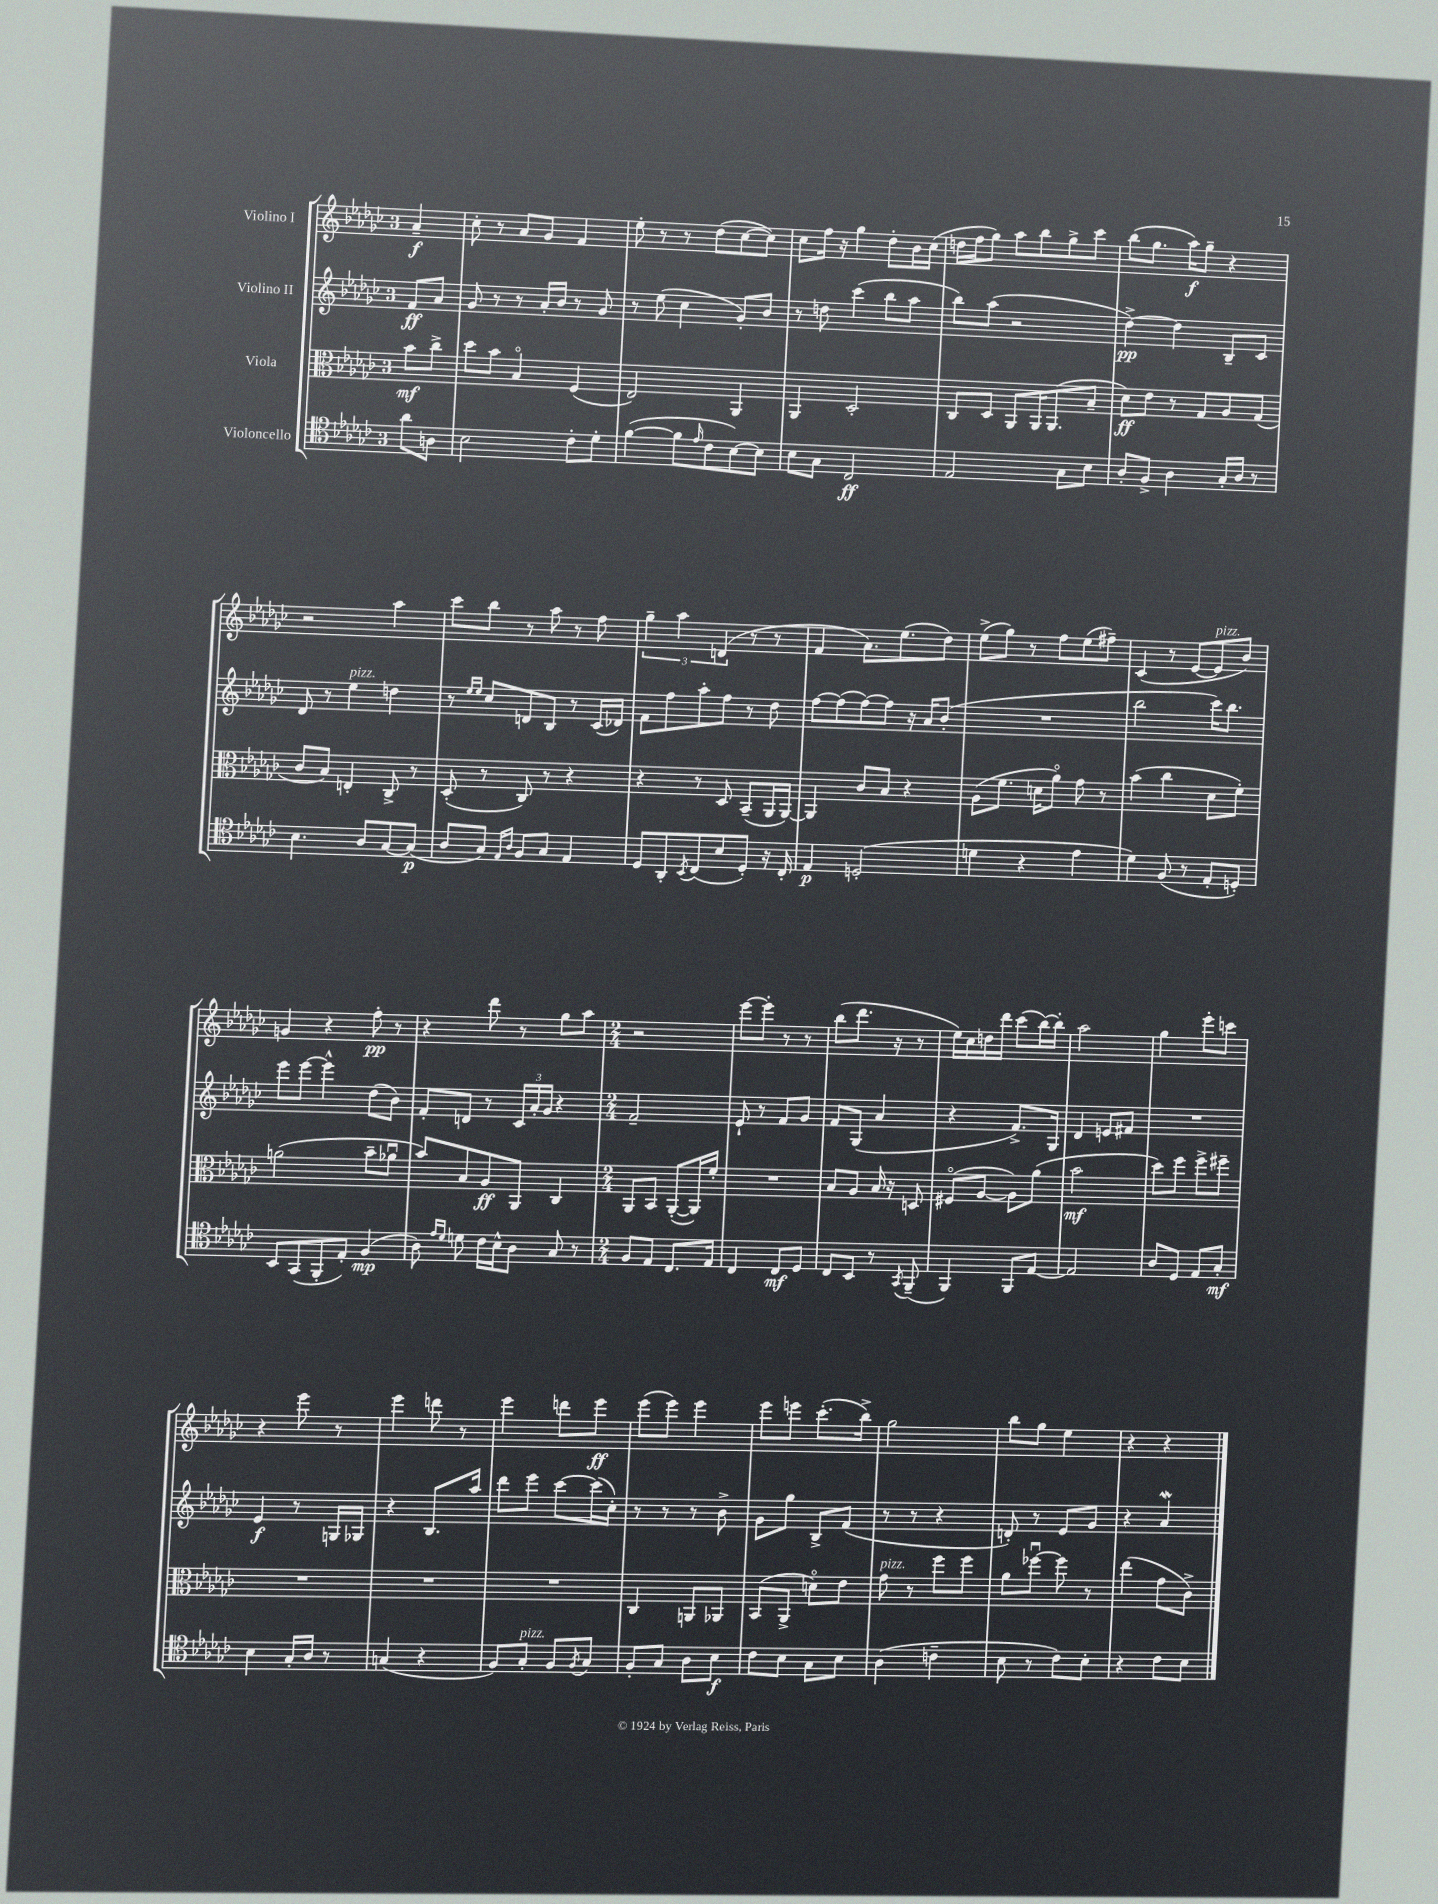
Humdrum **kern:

**kern	**kern	**kern	**kern
*staff4	*staff3	*staff2	*staff1
*clefC4	*clefC3	*clefG2	*clefG2
*k[b-e-a-d-g-c-]	*k[b-e-a-d-g-c-]	*k[b-e-a-d-g-c-]	*k[b-e-a-d-g-c-]
*M3/4	*M3/4	*M3/4	*M3/4
8a-	8b-	8f	4a-~
8A	8cc-^	8a-	.
=	=	=	=
2B-	8dd-	8g-	8cc-'
.	8b-	8r	8r
.	4B-o	8r	8a-
.	.	16a-'	8g-
.	.	16b-	.
8c-'	(4F	8r	4f
8d-'	.	8g-	.
=	=	=	=
([4f	2E-)	8r	8ee-'
.	.	(8ee-	8r
8f]	.	4cc-	8r
16qqe-	.	.	.
8c-	.	.	(8dd-
[8B-)	4AA-	8g-')	[8cc-
8B-]	.	8b-	8cc-])
=	=	=	=
8B-	4AA-	8r	8cc-
8G-	.	8dd	16ff
.	.	.	16r
2C-	2D-'	(4ccc-	4gg-
.	.	8bb-	8dd-'
.	.	8aa-	16b-
.	.	.	(16cc-
=	=	=	=
2E-	8C-	8bb-)	16dd
.	.	.	16ff
.	8D-	(8aa-	8gg-)
.	8AA-	2r	8aa-
.	16AA-	.	8bb-
.	(8.AA-	.	.
8G-	.	.	8gg-^
8B-	8B-~	.	8ccc-
=	=	=	=
8A-'	8d-)	[4dd-^)	(8bb-
8F^	8e-	.	8.gg-
4A-	8r	4dd-]	.
.	.	.	16aa-)
.	8G-	.	8gg-~
16G-'	8A-	8B-~	4r
16A-	.	.	.
8r	(8G-	8c-	.
=	=	=	=
4.B-	8c-	8d-	2r
.	8B-)	8r	.
.	4E'	4ee-	.
8A-	.	.	.
[8G-	8C-^	4dd	4aa-
(8G-]	8r	.	.
=	=	=	=
8A-	(8D-'	8r	8ccc-
.	.	16qqee-	.
.	.	16qqee-	.
8G-)	8r	8cc-	8bb-
16qqE-	.	.	.
16qqA-	.	.	.
8F	8C-)	8d	8r
8G-	8r	8B-	8aa-
4E-	4r	8r	8r
.	.	(16c-	8ff
.	.	16d-)	.
=	=	=	=
8D-	4r	8f	6gg-~
8AA-'	.	8ff	.
.	.	.	6aa-
8qBB-	.	.	.
(8C-	8r	8aa-'	.
.	.	.	(6d
8B-	8D-	8ff	.
8D-')	(8BB-~	8r	8r
16r	16AA-	8dd-	8r
16C-'	[16AA-)	.	.
=	=	=	=
4E-	4AA-]	[8ff	4f
.	.	(8ff]	.
(2D'	8c-	[8ff)	8.a-)
.	8B-	8ff]	.
.	.	.	(8.ee-
.	4r	16r	.
.	.	16a-	.
.	.	(8b-'	8dd-)
=	=	=	=
4d	(8A-	2.r	(8ee-^
.	8.f	.	8gg-)
4r	.	.	8r
.	16d	.	.
.	8a-o)	.	8ff
4e-	8g-	.	(8ee-
.	8r	.	8ff#~)
=	=	=	=
4d-)	(4b-	2bb-	(4c-
(8F	4cc-	.	8r
8r	.	.	[8e-
8E-'	8d-	16ccc-)	8e-]
.	.	8.bb-	.
8D')	8f')	.	8b-)
=	=	=	=
8BB-	(2a	8eee-	4g
(8GG-	.	[8eee-	.
8FF'	.	4eee-^^]	4r
8E-')	.	.	.
(4F	8b-~	(8dd-	8ff'
.	8a-u	8b-)	8r
=	=	=	=
8A-)	8b-)	8f'	4r
16qqe-	.	.	.
16qqd-	.	.	.
8d	8B-	8d	.
16c-	8A-	8r	8ddd-
16B-^^	.	.	.
8A-	8AA-	24c-	8r
.	.	24a-'	.
.	.	24g-	.
8G-	4C-	4r	8gg-
8r	.	.	8aa-
=	=	=	=
*M2/4	*M2/4	*M2/4	*M2/4
8F	8AA-	2f~	2r
8E-	8BB-	.	.
8.C-	([8AA-'	.	.
.	16AA-])	.	.
16E-	16f'	.	.
=	=	=	=
4C-	2r	8e-`	[8eee-
.	.	8r	8eee-']
8C-	.	8f	8r
8D-	.	8g-	8r
=	=	=	=
8C-	8B-	8f	(8bb-
8BB-	8A-	(8G-	8.ddd-
8r	16B-	4a-	.
.	16r	.	16r
8qGG-	.	.	.
(8FF~	8D	.	8r
=	=	=	=
4FF)	(8F#o	4r	16ee-)
.	.	.	16cc-
.	[8A-	.	16dd
.	.	.	16ddd-
8FF	8A-])	8.f^)	(8ccc-
[8E-	(8a-	.	[16bb-)
.	.	16G-	16bb-']
=	=	=	=
2E-]	2b-	4d-	2aa-
.	.	8e	.
.	.	8f#	.
=	=	=	=
8A-	8dd-)	2r	4gg-
8D-	8ff	.	.
8E-	8ff^	.	8eee-'
8G-'	8ff#~	.	8ccc
=	=	=	=
4B-	2r	4e-	4r
16G-'	.	8r	8eee-
16A-	.	.	.
8r	.	16G	8r
.	.	16G-	.
=	=	=	=
(4G	2r	4r	4eee-
4r	.	8.B-	8ddd
.	.	.	8r
.	.	16aa-	.
=	=	=	=
8F)	2r	8ddd-	4eee-
8G-'	.	8eee-	.
8F	.	[8ccc-	8ddd
8qF	.	.	.
8G-	.	(16ccc-]	8eee-
.	.	16cc-')	.
=	=	=	=
8F'	4C-	8r	(8eee-
8G-	.	8r	8eee-)
8A-	8AA	8r	4eee-
8B-	8AA-	8b-^	.
=	=	=	=
8c-	(8BB-	8g-	8eee-
8B-	8AA-^	8gg-	8eee
8G-	8do)	8B-^	(8.ccc-'
8B-	8e-	(8f	.
.	.	.	16bb-^)
=	=	=	=
(4A-	8g-	8r	2gg-
.	8r	8r	.
4c~	8ff	4r	.
.	8ff	.	.
=	=	=	=
8B-	8a-	8d')	8bb-
8r	[8ff-u	8r	8gg-
8c-)	8ff-]	8e-	4ee-
8B-'	8r	8g-	.
=	=	=	=
4r	(4ee-	4r	4r
8c-	8g-	4a-	4r
8B-	8c-^)	.	.
==	==	==	==
*-	*-	*-	*-
